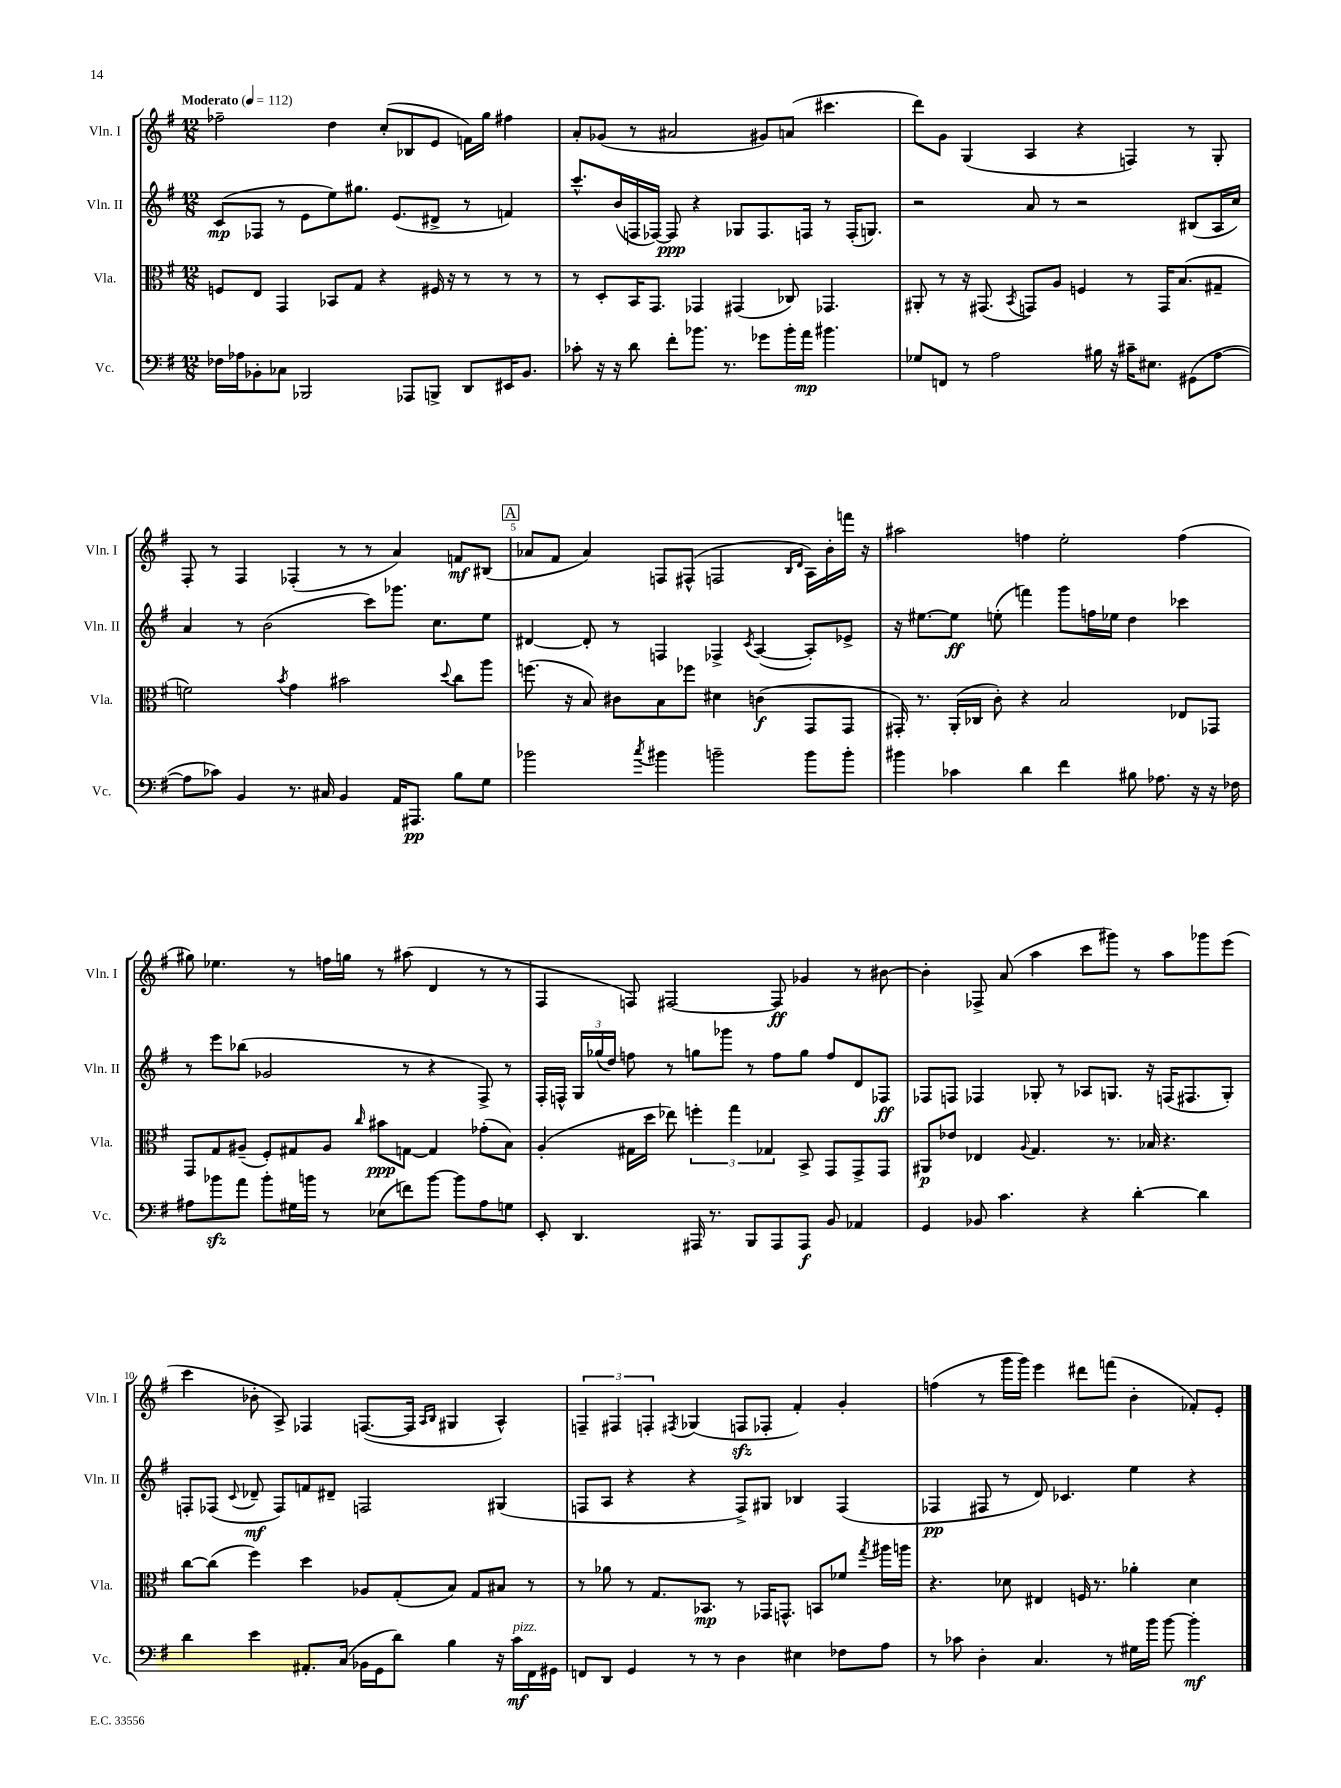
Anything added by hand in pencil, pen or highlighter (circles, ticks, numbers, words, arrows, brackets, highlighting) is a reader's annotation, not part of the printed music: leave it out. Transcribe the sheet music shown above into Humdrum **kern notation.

**kern	**dynam	**kern	**dynam	**kern	**dynam	**kern	**dynam
*part4	*part4	*part3	*part3	*part2	*part2	*part1	*part1
*staff4	*staff4	*staff3	*staff3	*staff2	*staff2	*staff1	*staff1
*I"Vc.	*	*I"Vla.	*	*I"Vln. II	*	*I"Vln. I	*
*I'Vc.	*	*I'Vla.	*	*I'Vln. II	*	*I'Vln. I	*
*clefF4	*	*clefC3	*	*clefG2	*	*clefG2	*
*k[f#]	*	*k[f#]	*	*k[f#]	*	*k[f#]	*
*M12/8	*	*M12/8	*	*M12/8	*	*M12/8	*
*MM112	*	*MM112	*	*MM112	*	*MM112	*
=1	=1	=1	=1	=1	=1	=1	=1
!	!	!	!	!	!	!LO:TX:a:B:t=Moderato	!
16F-X\LL	.	8Fn/L	.	(8c/L	mp	2ff-X~\	.
16A-X\J	.	.	.	.	.	.	.
8BB-X'\	.	8E/J	.	8F-X/J	.	.	.
8C-X\J	.	4GG/	.	8r	.	.	.
2BBB-X/	.	.	.	8e\L	.	.	.
.	.	8BB-X/L	.	8ee\)	.	4dd\	.
.	.	8G/J	.	8.gg#X\J	.	.	.
.	.	4r	.	.	.	(8cc'/L	.
.	.	.	.	(8.e/L	.	.	.
8AAA-X/L	.	.	.	.	.	8B-X/	.
8BBBn^/J	.	16F#X/	.	8d#X^/J	.	8e/J	.
.	.	16r	.	.	.	.	.
8DD/L	.	8r	.	8r	.	16fn\LL)	.
.	.	.	.	.	.	16gg\JJ	.
16EE#X/K	.	8r	.	4fn/)	.	4ff#X\	.
8.BB-/J	.	.	.	.	.	.	.
.	.	8r	.	.	.	.	.
=2	=2	=2	=2	=2	=2	=2	=2
8c-X'\	.	8r	.	8.ccc^^/L	.	8a'/L	.
16r	.	8D'/L	.	.	.	(8g-X/J	.
16r	.	.	.	(16b/L	.	.	.
8d\	.	16BB/K	.	16Fn/	.	8r	.
.	.	8.GG/J	.	[16F-X/JJ)	.	.	.
8f#'\L	.	.	.	8F-/]	ppp	2a#X/	.
8.b-X\J	.	4GG-X/	.	4r	.	.	.
8.r	.	.	.	.	.	.	.
.	.	(4GG#X/	.	8G-X/L	.	.	.
8g-X\L	.	.	.	8.F-/	.	8g#X/L)	.
16b-'\L	.	8C-X/)	.	.	.	(8an/J	.
16a\JJ	mp	.	.	16Fn/Jk	.	.	.
4.b#X\	.	4.GG-X/	.	8r	.	4.ccc#X\	.
.	.	.	.	(16F'/KL	.	.	.
.	.	.	.	8.Gn/J)	.	.	.
=3	=3	=3	=3	=3	=3	=3	=3
8G-X/L	.	8AA#X'/	.	2r	.	8ddd\L)	.
8FFn/J	.	8r	.	.	.	8g\J	.
8r	.	16r	.	.	.	(4G/	.
.	.	(8.GG#X/	.	.	.	.	.
2A\	.	.	.	.	.	.	.
.	.	8qBB/	.	.	.	.	.
.	.	8GGn/L)	.	8a/	.	4A/	.
.	.	8A/J	.	8r	.	.	.
.	.	4Fn/	.	2r	.	4r	.
16B#X\	.	.	.	.	.	.	.
16r	.	.	.	.	.	.	.
16c#X~\KL	.	8r	.	.	.	4Fn/)	.
8.E#X\J	.	.	.	.	.	.	.
.	.	16GG/KL	.	.	.	.	.
.	.	(8.B/	.	.	.	.	.
(8GG#X\L	.	.	.	(8B#X/L	.	8r	.
[8A\J	.	8G#X~/J	.	16A/L	.	8G'/	.
.	.	.	.	16cc/JJ)	.	.	.
!!LO:LB:g=z
=4	=4	=4	=4	=4	=4	=4	=4
8A\L]	.	2fn\)	.	4a/	.	8F#'/	.
8c-X\J)	.	.	.	.	.	8r	.
4BB/	.	.	.	8r	.	4F#/	.
.	.	.	.	(2b\	.	.	.
.	.	8qb/	.	.	.	.	.
8.r	.	4g\	.	.	.	(4F-X'/	.
16C#X/	.	.	.	.	.	.	.
4BB/	.	2b#X\	.	.	.	8r	.
.	.	.	.	8ccc\L)	.	8r	.
16AA/KL	.	.	.	8.ggg-X\J	.	4a/)	.
8.AAA#X/J	pp	.	.	.	.	.	.
.	.	.	.	8.cc\L	.	.	.
.	.	8qqdd/	.	.	.	.	.
8B\L	.	8cc\L	.	.	.	8fn/L	mf
8G\J	.	8aa\J	.	8ee\J	.	(8B#X/J	.
!!LO:REH:place=s1:t=A
=5	=5	=5	=5	=5	=5	=5	=5
2b-X\	.	(8.ffn\	.	[4d#X/	.	8a-X/L	.
.	.	.	.	.	.	8f#/J	.
.	.	16r	.	.	.	.	.
.	.	8B/)	.	8d#'/]	.	4a-/)	.
.	.	8c#X\L	.	8r	.	.	.
8qcc/	.	.	.	.	.	.	.
4b#X\	.	8B\	.	4Fn/	.	8Fn/L	.
.	.	8ff-X\J	.	.	.	(8F#X^^/J	.
2bn~\	.	4d#X\	.	4F-X^/	.	2Fn/	.
.	.	.	.	8qc/	.	.	.
.	.	(4cn\	f	([4A/	.	.	.
.	.	.	.	.	.	16qqB/LL	.
.	.	.	.	.	.	16qqd/JJ	.
8b\L	.	8GG/L	.	8A'/L])	.	16A\LL)	.
.	.	.	.	.	.	16b'\	.
8b'\J	.	8GG/J	.	8e-X^/J	.	16fffn\JJ	.
.	.	.	.	.	.	16r	.
=6	=6	=6	=6	=6	=6	=6	=6
4b#X\	.	16GG#X'/)	.	16r	.	2aa#X\	.
.	.	8.r	.	[8.ee#X\L	.	.	.
4c-X\	.	(16AA'/LL	.	8ee#\J]	ff	.	.
.	.	16C-X/JJ	.	.	.	.	.
.	.	8c'\)	.	(8een'\	.	.	.
4d\	.	4r	.	4fffn\)	.	4ffn\	.
4f#\	.	2B/	.	8ggg\L	.	2ee'\	.
.	.	.	.	16ffn\L	.	.	.
.	.	.	.	16ee-X\JJ	.	.	.
8B#X\	.	.	.	4dd\	.	.	.
8.A-X\	.	.	.	.	.	.	.
.	.	8E-X/L	.	4ccc-X\	.	(4ff\	.
16r	.	.	.	.	.	.	.
16r	.	8GG-X/J	.	.	.	.	.
16F-X\	.	.	.	.	.	.	.
!!LO:LB:g=z
=7	=7	=7	=7	=7	=7	=7	=7
8A#X\L	.	8GG/L	.	8r	.	8gg#X\)	.
8b-Xzz\	.	8G/	.	8eee\L	.	4.ee-X\	.
8a\J	.	(8A#X~/J	.	(8bb-X\J	.	.	.
8b-'\L	.	8F#'/L)	.	2g-X/	.	.	.
16G#X\L	.	8G#X/	.	.	.	8r	.
16bn\JJ	.	.	.	.	.	.	.
8r	.	8A#/J	.	.	.	16ffn\LL	.
.	.	.	.	.	.	16ggn\JJ	.
.	.	16qqcc/	.	.	.	.	.
(8E-X\L	.	8b#X\L	ppp	.	.	8r	.
8fn\)	.	[8Gn\J	.	8r	.	(8aa#X\	.
[8b\J	.	4G/]	.	4r	.	4d/	.
8b\L]	.	.	.	.	.	.	.
8A#\	.	(8g-X'\L	.	8F#^/)	.	8r	.
8Gn\J	.	8B\J)	.	8r	.	8r	.
=8	=8	=8	=8	=8	=8	=8	=8
8EE'/	.	(4A'/	.	16F#'/LL	.	4F#/	.
.	.	.	.	16Fn^^/JJ	.	.	.
4.DD/	.	.	.	24G/LL	.	.	.
.	.	.	.	(24gg-X/	.	.	.
.	.	.	.	24dd/JJ)	.	.	.
.	.	16G#X\LL	.	8ffn\	.	8Fn/)	.
.	.	16dd\JJ	.	.	.	.	.
.	.	8ee-X\)	.	8r	.	[2F#X/	.
16AAA#X/	.	6ffn'\	.	8ggn\L	.	.	.
8.r	.	.	.	.	.	.	.
.	.	.	.	8ggg-X\J	.	.	.
.	.	6gg\	.	.	.	.	.
8BBB/L	.	.	.	8r	.	.	.
.	.	6G-X/	.	.	.	.	.
8AAA#/	.	.	.	8ff\L	.	8F#/]	ff
8AAA#/J	f	8BB^/	.	8gg\J	.	4g-X/	.
8BB/	.	8GG/L	.	8ff/L	.	.	.
4AA-X/	.	8GG^/	.	8d/	.	8r	.
.	.	8GG/J	.	8F-X/J	ff	[8b#X\	.
=9	=9	=9	=9	=9	=9	=9	=9
4GG/	.	8AA#X/L	p	8F-X/L	.	4b#'\]	.
.	.	8e-X/J	.	8Fn/J	.	.	.
8BB-X/	.	4E-X/	.	4F-X/	.	8F-X^/	.
4.c\	.	.	.	.	.	(8a/	.
.	.	8qqA/	.	.	.	.	.
.	.	4.G/	.	8G-X'/	.	4aa\	.
.	.	.	.	8r	.	.	.
4r	.	.	.	8A-X/L	.	8ccc\L	.
.	.	8.r	.	8.Gn/J	.	8ggg#X\J)	.
[4d'\	.	.	.	.	.	8r	.
.	.	16B-X/	.	16r	.	.	.
.	.	4.r	.	(16Fn/KL	.	8aa\L	.
.	.	.	.	8.F#X/	.	.	.
4d\]	.	.	.	.	.	8ggg-X\	.
.	.	.	.	8G'/J)	.	(8eee\J	.
!!LO:LB:g=z
=10	=10	=10	=10	=10	=10	=10	=10
4d\	.	[8cc\L	.	8Fn'/L	.	4ccc\	.
.	.	(8cc\J]	.	(8F-X/J	.	.	.
.	.	.	.	8qqc/	.	.	.
4e\	.	4ff#\)	.	8d-X~/	mf	8b-X'\	.
.	.	.	.	8F-/L)	.	8A^/)	.
8.AA#X'/L	.	4dd\	.	8fn/	.	4F-X/	.
.	.	.	.	8d#X~/J	.	.	.
(16C/Jk	.	.	.	.	.	.	.
16BB-X\LL	.	8A-X/L	.	2Fn/	.	([8.Fn/L	.
16GG\J	.	.	.	.	.	.	.
8d\J)	.	(8G'/	.	.	.	.	.
.	.	.	.	.	.	16F/Jk]	.
.	.	.	.	.	.	16qqA/LL	.
.	.	.	.	.	.	16qqB/JJ	.
4B\	.	8B/J)	.	.	.	4G#X/	.
.	.	8G/L	.	.	.	.	.
16r	.	8B#X/J	.	(4G#X/	.	4A^^/)	.
!LO:TX:a:i:t=pizz.	!	!	!	!	!	!	!
16c\LL	mf	.	.	.	.	.	.
16FF#\	.	8r	.	.	.	.	.
16GG#X\JJ	.	.	.	.	.	.	.
=11	=11	=11	=11	=11	=11	=11	=11
8FFn/L	.	8r	.	8Fn/L	.	6Fn~/	.
8DD/J	.	8a-X\	.	8A/J	.	.	.
.	.	.	.	.	.	6F#X/	.
4GG/	.	8r	.	4r	.	.	.
.	.	.	.	.	.	6Fn'/	.
.	.	8.G/L	.	.	.	.	.
.	.	.	.	.	.	8qF#X/	.
8r	.	.	.	4r	.	(4G-X/	.
.	.	8.BB-X/J	mp	.	.	.	.
8r	.	.	.	.	.	.	.
4D\	.	8r	.	8F^/L)	.	8Fnzz/L	.
.	.	16GG-X/KL	.	8G#X/J	.	8F-X'/J	.
.	.	8.GGn^^/J	.	.	.	.	.
4E#X\	.	.	.	4B-X/	.	4f#'/)	.
.	.	8BBn/L	.	.	.	.	.
8F-X\L	.	8f-X/J	.	(4F/	.	4g'/	.
.	.	8qgg/	.	.	.	.	.
8A\J	.	16aa#X\LL	.	.	.	.	.
.	.	16aan\JJ	.	.	.	.	.
=12	=12	=12	=12	=12	=12	=12	=12
8r	.	4.r	.	4F-X/	pp	(4ffn\	.
8c-X\	.	.	.	.	.	.	.
4D'\	.	.	.	8F#X/	.	8r	.
.	.	8d-X\	.	8r	.	16ggg\LL	.
.	.	.	.	.	.	16ggg\JJ)	.
4.C/	.	4E#X/	.	8d/)	.	4eee\	.
.	.	.	.	4.c-X/	.	.	.
.	.	16Fn/	.	.	.	8ddd#X\L	.
.	.	8.r	.	.	.	.	.
8r	.	.	.	.	.	(8fffn\J	.
16G#X\LL	.	4a-X'\	.	4ee\	.	4b'\	.
16b\JJ	.	.	.	.	.	.	.
[8b\	.	.	.	.	.	.	.
4b'\]	mf	4d-\	.	4r	.	8f-X'/L)	.
.	.	.	.	.	.	8e'/J	.
==	==	==	==	==	==	==	==
*-	*-	*-	*-	*-	*-	*-	*-
